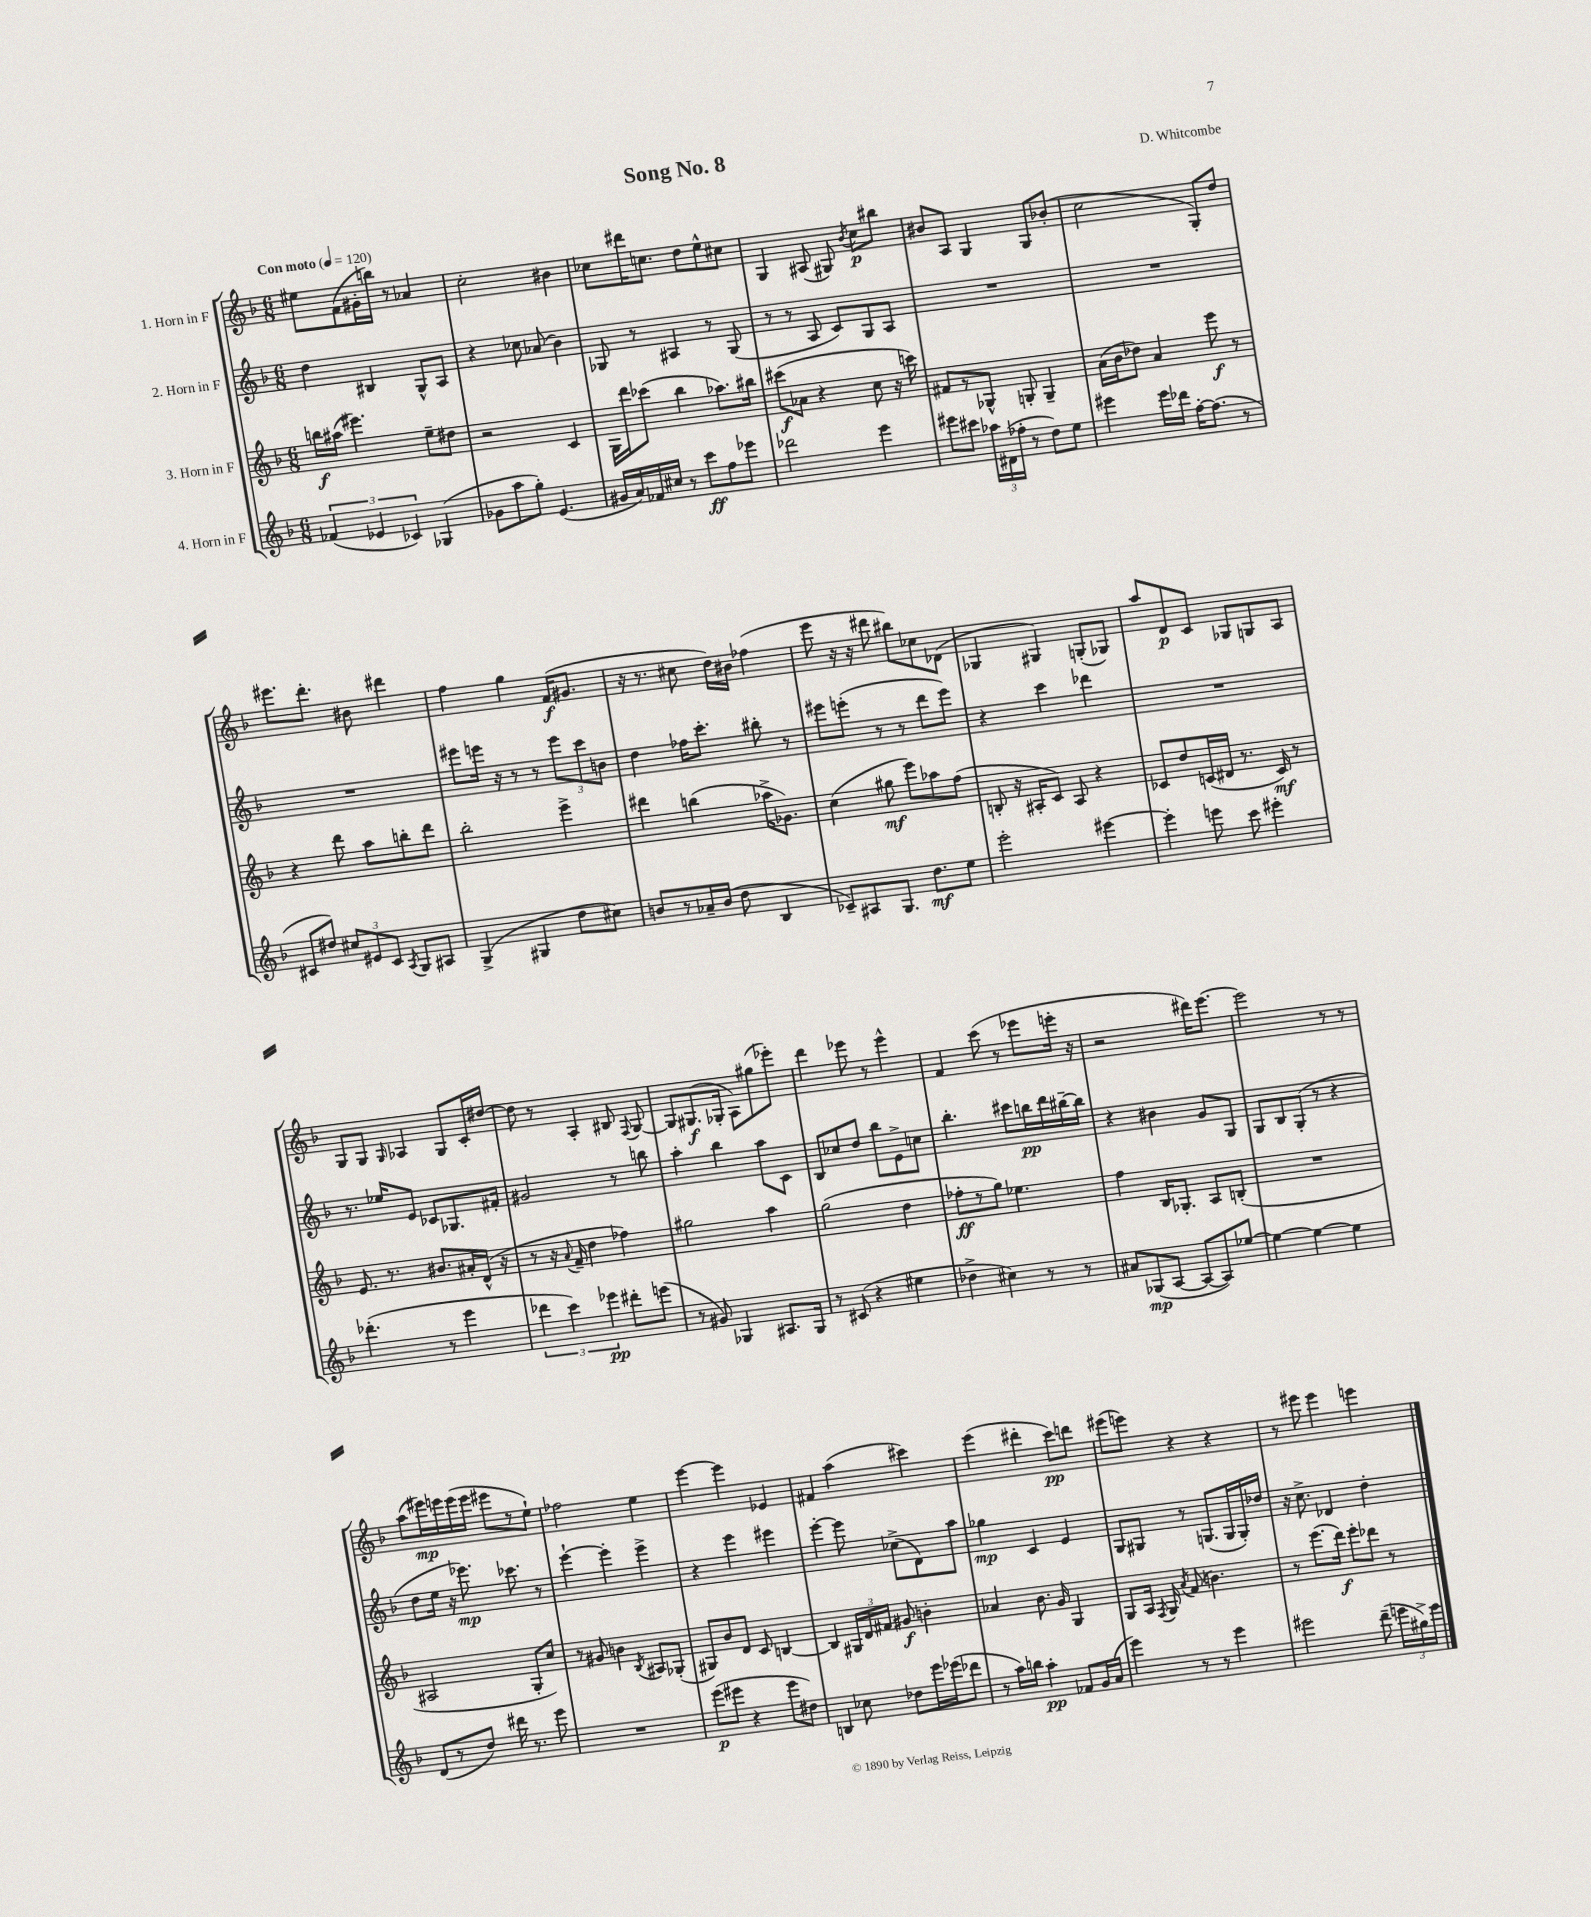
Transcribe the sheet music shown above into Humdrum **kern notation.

**kern	**kern	**kern	**kern
*staff4	*staff3	*staff2	*staff1
*clefG2	*clefG2	*clefG2	*clefG2
*k[b-]	*k[b-]	*k[b-]	*k[b-]
*M6/8	*M6/8	*M6/8	*M6/8
*MM120	*MM120	*MM120	*MM120
(6f-	16bb	4dd	8ee#
.	(16aa#	.	.
.	4.eee#)	.	(8f
6e-	.	.	.
.	.	4B#	16g#'
.	.	.	16bb)
6c-)	.	.	.
.	.	.	8r
(4G-	8ee~	8G^^	4a-
.	8dd#	8A	.
=	=	=	=
8g-	2r	4r	2cc'
8aa	.	.	.
8gg')	.	8cc-	.
(4.e	.	(8a-	.
.	4c	4b-)	4b#
=	=	=	=
16g#	16G	8G-	8cc-
16a)	16ddd	.	.
16f-	(8ccc-	8r	16ddd#
16cc#	.	.	8.cc
8r	4bb-	4A#	.
8ccc	.	.	8dd
8ff	8.aa-)	8r	8ee^^
8eee-	.	(8G-	8cc#
.	16bb#	.	.
=	=	=	=
2ddd-	(8ccc#	8r	4G
.	8a-	8r	.
.	4r	8A	(8A#
.	.	8c)	8G#)
.	.	.	8qb-
4eee	8cc	8G	8cc
.	16r	8A	8bb#
.	16ccc)	.	.
=	=	=	=
8eee#	8f#	2.r	8b#
8ccc#	8r	.	8A
24aa-	8G-^^	.	4G
(24d#	.	.	.
24ff-'	.	.	.
8r	8G'	.	.
8dd)	4G~	.	8G
8ee	.	.	(8b-'
=	=	=	=
4eee#	(16a	2.r	2cc
.	16b-	.	.
.	8dd-)	.	.
16eee#	4a	.	.
16ddd-	.	.	.
[16ff'	.	.	.
(8.ff]	.	.	.
.	8eee	.	8G')
8r	8r	.	8dd
=	=	=	=
8c#	4r	2.r	8.eee#
8dd#)	.	.	.
.	.	.	8.ddd'
12cc#	8ddd	.	.
12e#	.	.	.
.	8aa	.	8b#
12c#	.	.	.
8qA	.	.	.
8G	8bb'	.	4ddd#
8A#	8ddd	.	.
=	=	=	=
(4G^	2bb-'	8eee#	4ff
.	.	16eee	.
.	.	16r	.
4G#	.	8r	4gg
.	.	8r	.
8dd	4eee^	12eee	(16f
.	.	.	8.g#
.	.	12ccc	.
8cc#)	.	.	.
.	.	12b	.
=	=	=	=
8b	4ddd#	4dd	16r
.	.	.	8.r
8r	.	.	.
16a-~	(4bb	16ff-	8cc#
(16b	.	8.ccc'	.
8dd	.	.	16dd)
.	.	.	16b#
4B-	16aa-^	8bb#'	(4ff-
.	8.g-)	.	.
.	.	8r	.
=	=	=	=
8c-~)	(4cc	8eee#	8eee
8A#	.	(8eee'	16r
.	.	.	16r
8.G	8gg#	8r	8ddd#
.	8eee)	8r	8bb#)
8.dd	.	.	.
.	8aa-	8ddd	8cc-
8ee	(8ff	8eee)	(8d-
=	=	=	=
2eee'	8B'	4r	4G-
.	16r	.	.
.	16A#'	.	.
.	8c)	4ccc	4G#)
.	8A#	.	.
[4eee#	4r	4ddd-	(8G'
.	.	.	8G-)
=	=	=	=
4eee#']	8c-	2.r	8aa
.	8dd	.	8d
8eee	(16c	.	8c
.	16d#	.	.
8ccc	8.r	.	8G-
4eee#'	.	.	8G
.	16c)	.	.
.	8r	.	8A
=	=	=	=
(4.ddd-'	8.e	8.r	8G
.	.	.	8G
.	8.r	16ee-	.
.	.	.	16qqG
.	.	8e	4A-
8r	8.b#	8c-	.
4eee	.	8.G-	8G
.	16a#'	.	.
.	(16d^^	.	16c'
.	16r	16f#'	[16dd#
=	=	=	=
6ddd-	8r	2g#	8dd#]
.	16r	.	8r
6ccc)	.	.	.
.	8qqa	.	.
.	16f~	.	.
.	4dd	.	4A'
6eee-	.	.	.
8ddd#'	4ff-)	8r	8B#
.	.	.	8qqF
(8eee	.	8bb	[8G
=	=	=	=
8r	2gg#	4aa'	8G]
8g#)	.	.	(8.G#
4G-	.	4bb-	.
.	.	.	16G-'
.	.	.	8A)
8.A#	4aa	8aa	(8gg#
.	.	8c	8eee-')
16G-	.	.	.
=	=	=	=
8r	(2gg	8B-	4ddd
(8c#	.	8cc-	.
4r	.	8dd	8eee-
.	.	8bb-	8r
4ee#	4dd	8e^	4eee-^^
.	.	8cc	.
=	=	=	=
4dd-^	8ff-'	4.bb-'	4f
.	8r	.	.
4cc#)	8gg)	.	(8ccc
.	4.ee-	8ccc#	8r
8r	.	16bb	8eee-
.	.	16ddd	.
8r	.	[16bb#~	16eee'
.	.	16bb#]	16r
=	=	=	=
8a#	4ff	4r	2r
(8G-	.	.	.
[8A	16B-	4b#	.
.	8.G-'	.	.
8A_	.	.	.
8A])	8A	8g	16ddd#)
.	.	.	[8.eee
[8ee-	(8B'	8G	.
=	=	=	=
4ee-_	2.r	8G	2eee]
.	.	8B-	.
4ee-_	.	(8G'	.
.	.	8r	.
4ee-]	.	4r	8r
.	.	.	8r
=	=	=	=
(8d	2A#	8dd	(8aa
8r	.	16ee	16eee#)
.	.	16r	16eee
8dd)	.	8.eee-)	(16eee
.	.	.	16eee
16ddd#	.	.	8eee#
8.r	.	8.ccc-	.
.	8G'	.	8r
8eee	8cc)	8r	8ee`)
=	=	=	=
2.r	8r	[4eee`	2ff-
.	8g#	.	.
.	4b	4eee']	.
.	8qB-	.	.
.	8A#	4eee^	4ee
.	(8G-'	.	.
=	=	=	=
(8eee	8G#)	4r	[4eee
8eee#	8b-	.	.
4r	8d	4eee	4eee]
.	8c	.	.
8eee#	[4B	4eee#	4e-
8dd#)	.	.	.
=	=	=	=
4B	4B]	[4eee'	4f#
8cc-	24G#	8eee]	(4aa
.	24d	.	.
.	24f#	.	.
8dd-	8g#	(8cc-^	.
16eee	4b'	8d)	4ccc#)
(16eee-	.	.	.
8ddd-	.	8aa	.
=	=	=	=
8r	4a-	4gg-	(4eee
16aa)	.	.	.
16bb	.	.	.
4aa'	8.b-	4c	4ddd#'
.	16g	.	.
8f-	4G	4e	8ccc)
16g	.	.	8ddd
(16a	.	.	.
=	=	=	=
4eee)	8G	8G	(8eee#
.	16A	8G#	8eee)
.	8qF	.	.
.	16G	.	.
.	8qa	.	.
8r	(8f	8r	4r
8r	4.b)	(8.G	.
4eee	.	.	4r
.	.	16G	.
.	.	16G')	.
.	.	16dd-	.
=	=	=	=
2eee#	8r	16r	8r
.	.	8.cc^	.
.	(8.eee	.	8eee#
.	.	4d-	4eee#
.	16ddd)	.	.
.	8eee'	.	.
(8ddd~	8ddd-	4dd'	4eee
24eee	8r	.	.
24gg#^)	.	.	.
24eee	.	.	.
==	==	==	==
*-	*-	*-	*-
